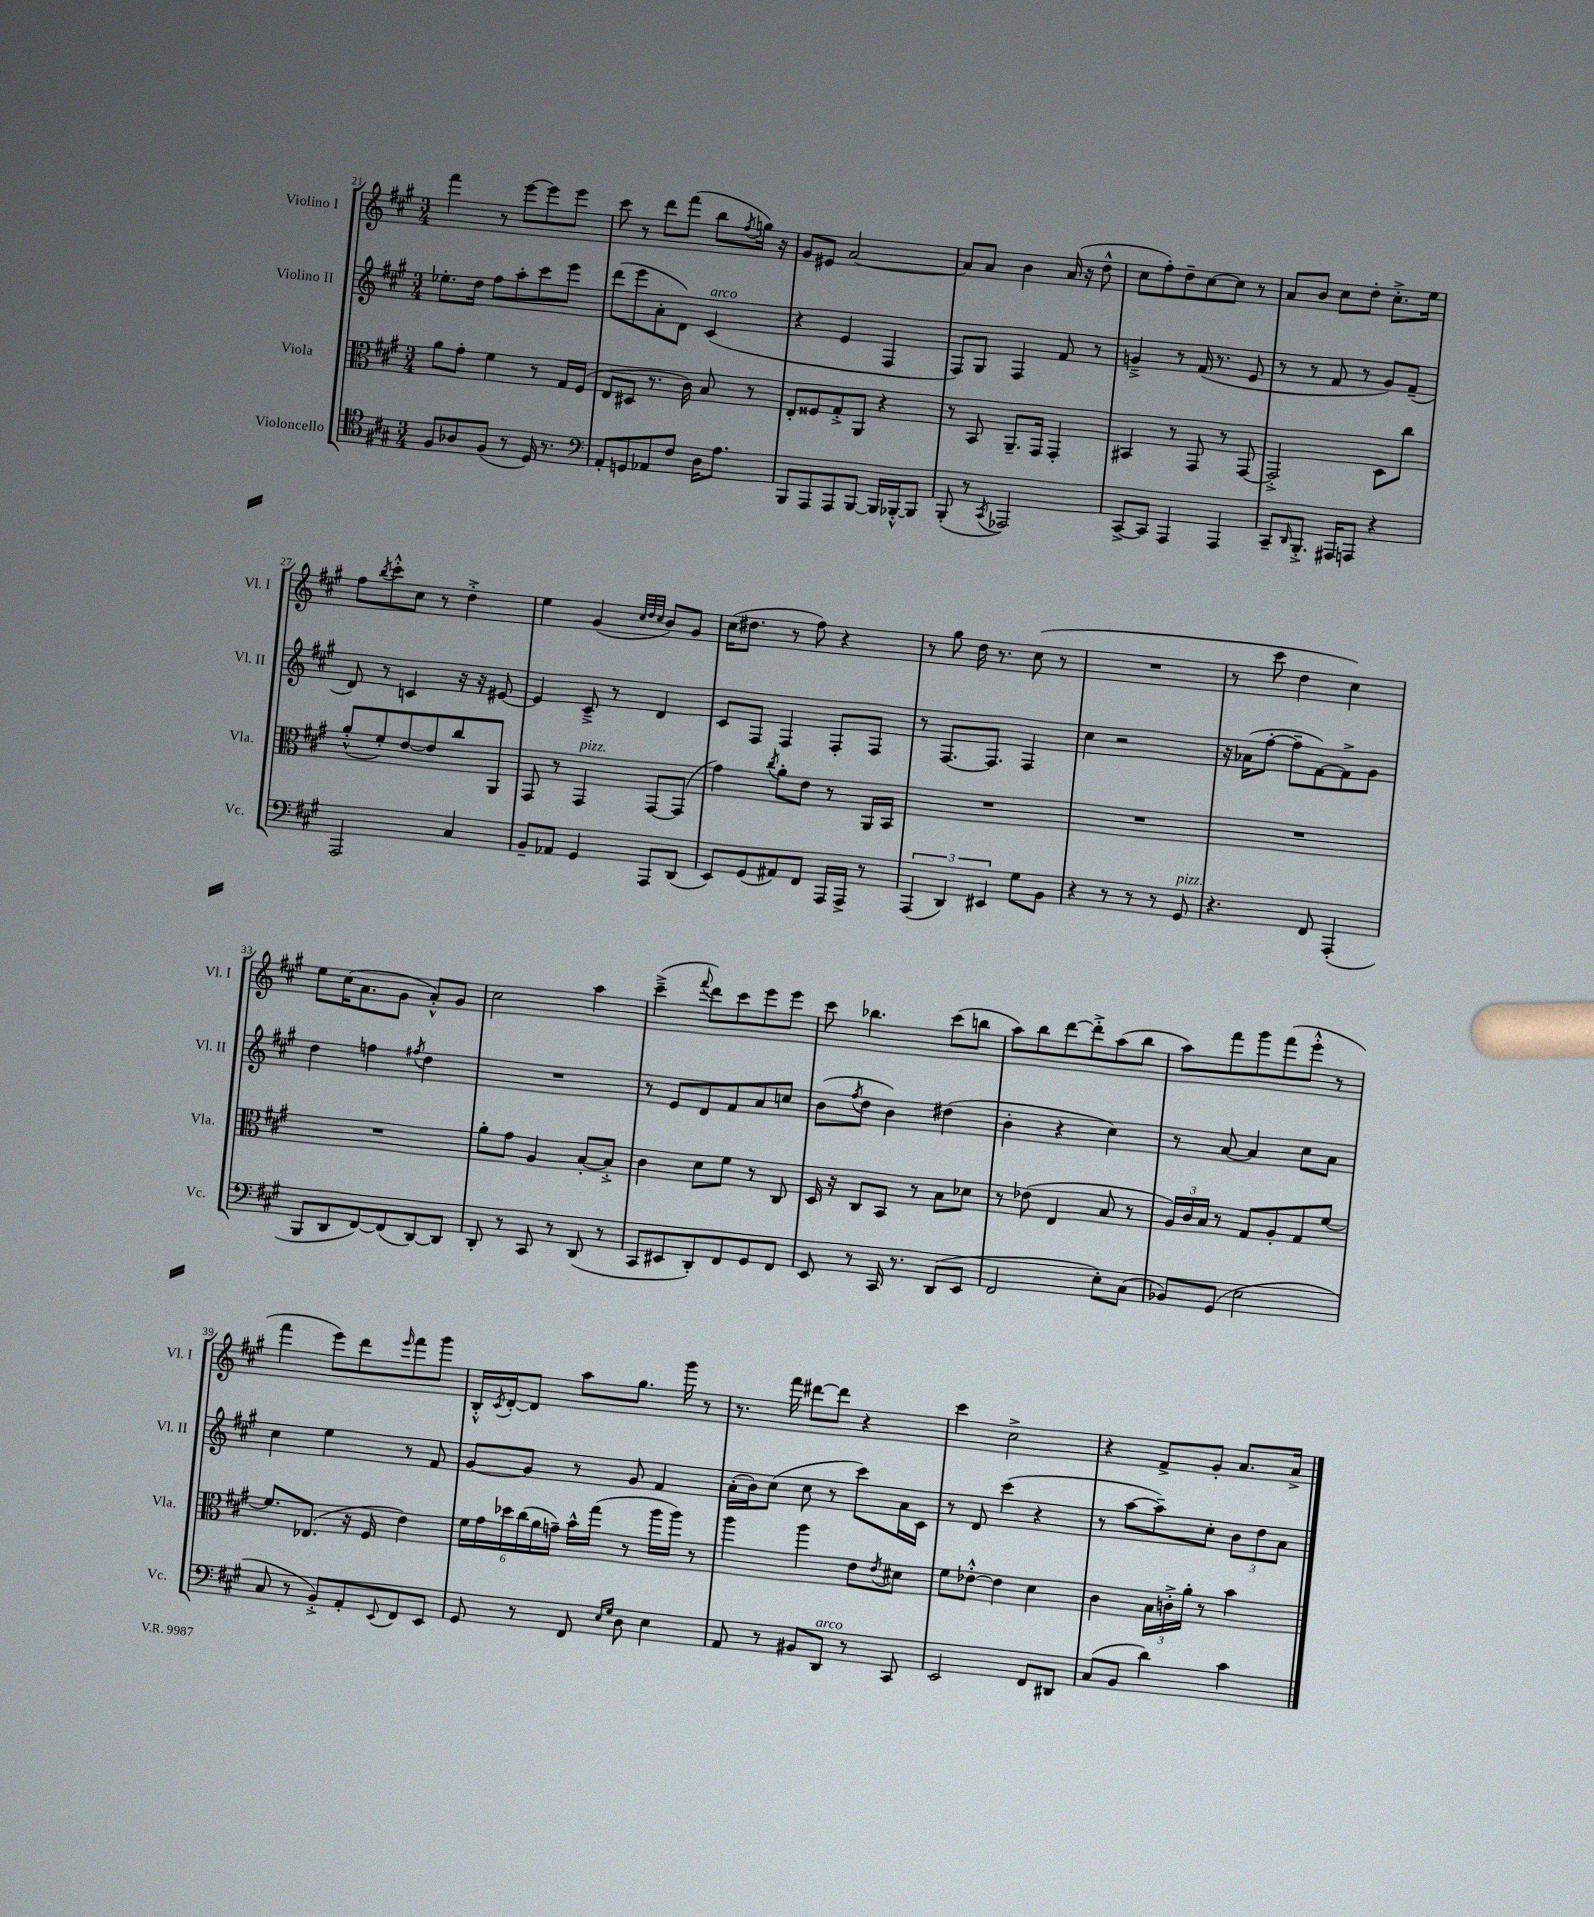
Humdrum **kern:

**kern	**kern	**kern	**kern
*part4	*part3	*part2	*part1
*staff4	*staff3	*staff2	*staff1
*I"Violoncello	*I"Viola	*I"Violino II	*I"Violino I
*I'Vc.	*I'Vla.	*I'Vl. II	*I'Vl. I
*clefC4	*clefC3	*clefG2	*clefG2
*k[f#c#g#]	*k[f#c#g#]	*k[f#c#g#]	*k[f#c#g#]
*M3/4	*M3/4	*M3/4	*M3/4
=21	=21	=21	=21
8F#/L	8a\L	8.ee-X'\L	4fff#\
8A-X/	8g#'\J	.	.
.	.	16dd\Jk	.
(8F#/J	4f#\	8ff#\L	8r
8r	.	8aa'\	[8eee\L
16D/)	8r	8ccc#\	8eee\]
8.r	.	.	.
.	16G#/LL	8eee\J	8eee\J
.	(16F#/JJ	.	.
=22	=22	=22	=22
*clefF4	*	*	*
8AA'/L	8E/L	(8ddd\L	8ccc#\
8GGn/	8D#X/J	8eee\	8r
8AA-X/	8.r	8a'\	8ddd\L
8F#/J	.	8d\J)	(8fff#\J
.	16c#\)	.	.
!	!	!LO:TX:a:i:t=arco	!
16D\KL	8B/	(4c#/	8bb\L
8.A\J	.	.	.
.	.	.	8qff#/
.	8r	.	16ggn\Jk)
.	.	.	16r
=23	=23	=23	=23
8BBB/L	8E'/L	4r	8g#/L
8AAA/	8F##X/	.	8e#X/J
8AAA/	8G#'^/	4e/	[2a/
[8BBB/J	8AA/J	.	.
16BBB/LL]	4r	4F#/	.
[16BBB-X'^^/J	.	.	.
8BBB-/J]	.	.	.
=24	=24	=24	=24
(8BBB'/	8r	8F#/L)	8a/L]
8r	8BB/	8G#/J	8a/J
8qCC#/	.	.	.
2AAA-X/)	8.AA~/L	4F#/	4b\
.	16GG#/Jk	.	.
.	4GG#'/	8f#/	(16a/
.	.	.	16r
.	.	8r	8dd^^\
=25	=25	=25	=25
[8CC#^/L	4BB#X/	4gn~^/	8cc#\L
8CC#/J]	.	.	8ff#'\)
4AAA/	8r	8r	8dd~\
.	8GG#/	(16f#/	[8cc#\
.	.	8.r	.
4AAA/	8r	.	8cc#\J]
.	[8GG#/	8e/	8r
=26	=26	=26	=26
8CC#~/L	2GG#'^/]	8r	8a/L
16qqDD/	.	.	.
8.BBB'^/J	.	8r	8b/J
.	.	8f#/	8cc#\L
16AAA#X/KL	.	.	.
8AAAn/J	.	8r	8dd'\J
4r	8D\L	8g#/L)	8.cc#'^\L
.	8cc#\J	(8f#~/J	.
.	.	.	16ee\Jk
!!LO:LB:g=z
=27	=27	=27	=27
2AAA/	(8a'^^/L	8d/)	8ff#\L
.	.	.	8qbb/
.	8f#'/)	8r	8ccc#'^^\
.	[8e/	4cn/	8cc#\J
.	8e/]	.	8r
4C#/	8cc#/	16r	4dd'^\
.	.	16r	.
.	8AA/J	[8e#X/	.
=28	=28	=28	=28
8BB~/L	8GG#/	4e#/]	4ee\
8AA-X/J	8r	.	.
!	!LO:TX:a:i:t=pizz.	!	!
4GG#/	4GG#/	8c#~^/	(4g#/
.	.	8r	.
.	.	.	32qqcc#/LLL
.	.	.	32qqdd/
.	.	.	32qqcc#/JJJ
8AAA/L	[8GG#/L	4d/	8b/L)
(8DD/J	(8GG#/J]	.	8g#/J
=29	=29	=29	=29
8EE/L)	4g#\)	8c#/L	(16cc#\KL
.	.	.	8.dd#X\J
(8GG#/	.	8F#/J	.
.	8qcc#/	.	.
8AA#X/)	8a'\L	4F#/	8r
8FF#/J	8e\J	.	8ff#\)
16AAA/LL	8r	8F#'/L	4r
16AAA^/JJ	.	.	.
8r	16AA/LL	8F#/J	.
.	16BB/JJ	.	.
=30	=30	=30	=30
(6AAA/	2.r	8r	8r
.	.	[8.F#/L	8gg#\
6DD/)	.	.	.
.	.	.	16dd\
.	.	8.F#/J]	8.r
6EE#X/	.	.	.
8G#\L	.	4F#/	(8cc#\
8BB\J	.	.	8r
=31	=31	=31	=31
4r	2.r	4cc#\	2.r
8r	.	2r	.
8r	.	.	.
8r	.	.	.
!LO:TX:a:i:t=pizz.	!	!	!
8GG#/	.	.	.
=32	=32	=32	=32
4.r	2.r	16r	8r
.	.	(16a-X\KL	.
.	.	[8ff#'\J	8ccc#\
.	.	8ff#~\L]	4dd\
8FF#/	.	[8f#\)	.
(4AAA'/	.	8f#^\]	4cc#\)
.	.	8g#\J	.
!!LO:LB:g=z
=33	=33	=33	=33
8BBB/L	2.r	4dd\	8ee\L
8DD/	.	.	(16cc#\K
.	.	.	8.a\
[8FF#/)	.	4ffn\	.
(8FF#/]	.	.	8g#\J
.	.	8qff#X/	.
[8DD/)	.	4dd\	8a'^^/L)
8DD/J]	.	.	8g#/J
=34	=34	=34	=34
8DD'/	8a'\L	2.r	2cc#\
8r	8g#\J	.	.
8CC#/	4A/	.	.
8r	.	.	.
(8DD/	[8B'/L	.	4aa\
8r	8B'^/J]	.	.
=35	=35	=35	=35
8CC#/L	4c#\	8r	(4ccc#~^\
8EE#X/	.	8e/L	.
.	.	.	8qqfff#/
8DD'/)	8d\L	8d/	8ddd\L)
8FF#/	8f#\J	8f#/	8ccc#\
8GG#/	8r	8a/	8eee\
8FF#/J	8C#/	8ccn/J	8eee\J
=36	=36	=36	=36
8EE/	16D/	(8b\L	8ccc#\
.	16r	.	.
.	.	8qff#/	.
8r	8C#/L	8dd\J	4.bb-X\
16CC#/	8BB/J	4b\)	.
8.r	.	.	.
.	8r	.	.
(8DD/L	8B\L	(4dd#X\	(8ccc#\L
8EE/J	8d-X\J	.	8bbn\J
=37	=37	=37	=37
2FF#/	8r	4b'\	8aa\L)
.	(8e-X\	.	8bb\
.	4E/	4r	[8ddd\
.	.	.	8ddd'^\]
8E'\L)	8B/	4cc#\)	(8aa\
(8C#\J	8r	.	8bb\J
=38	=38	=38	=38
8BB-X/L)	24A/LL)	8r	8aa\L)
.	24c#/	.	.
.	24B/JJ	.	.
(8GG#/J	8r	[8a/	8fff#\
2E\	8G#/L	4a/]	8ggg#\
.	8A'/	.	(8fff#\
.	8G#/	8cc#\L	8eee'^^\J
.	[8f#/J	8a\J	8r
!!LO:LB:g=z
=39	=39	=39	=39
8C#/	8.f#/L]	4cc#\	4fff#\
8r	.	.	.
.	(8.E-X/J	.	.
8BB'^/L)	.	4ee\	8eee\L)
8AA'/	16r	.	8ddd\
.	16F#/	.	.
8qqEE/	.	.	16qqeee/
8FF#/	4e\)	8r	8fff#\
8EE/J	.	8f#/	8ggg#\J
=40	=40	=40	=40
8GG#/	24f#\LL	[8g#/L	16B'^^/LL
.	24g#\	.	.
.	.	.	8qc#/
.	.	.	[16d'/J
.	24dd-X\	.	.
8r	(24cc#\	8g#/J]	8d/J]
.	24a\	.	.
.	24gn~\JJ)	.	.
8FF#/	16b^^\LL	8r	8aa\L
.	(16gg#\JJ	.	.
16qqE/LL	.	.	.
16qqG#/JJ	.	.	.
8D\	8r	8g#/	8.gg#\J
4E\	16aa\LL	4f#/	.
.	16aa\JJ)	.	16ggg#\
.	8r	.	8r
=41	=41	=41	=41
8AA/	4aa\	(16a'\LL	8.r
.	.	16b\J)	.
8r	.	(8cc#\J	.
.	.	.	16fff#\
8BB#X/L	4aa\	8cc#\	[8ddd#X\L
!LO:TX:a:i:t=arco	!	!	!
8DD/J	.	8r	8ddd#\J]
8r	8e\L	8ccc#\L)	4r
.	8qe/	.	.
8CC#/	8d#X\J	16a\L	.
.	.	16c#\JJ	.
=42	=42	=42	=42
2EE/	8f#\L	8r	4ccc#\
.	[8e-X'^^\J	8d/	.
.	4e-\]	(4ccc#\	2cc#^\
8FF#/L	4d\	4r	.
8DD#X/J	.	.	.
=43	=43	=43	=43
(8C#/L	4c#\	8r	4r
8BB/J	.	[8aa\L	.
4d\)	24B\LL	8aa~\])	8f#^/L
.	24cn'^\	.	.
.	24a'\JJ	.	.
.	8r	8cc#'\J	8g#'/J
4c#\	4b\	12b\L	8.a/L
.	.	12dd\	.
.	.	12a\J	.
.	.	.	16a^/Jk
==	==	==	==
*-	*-	*-	*-
